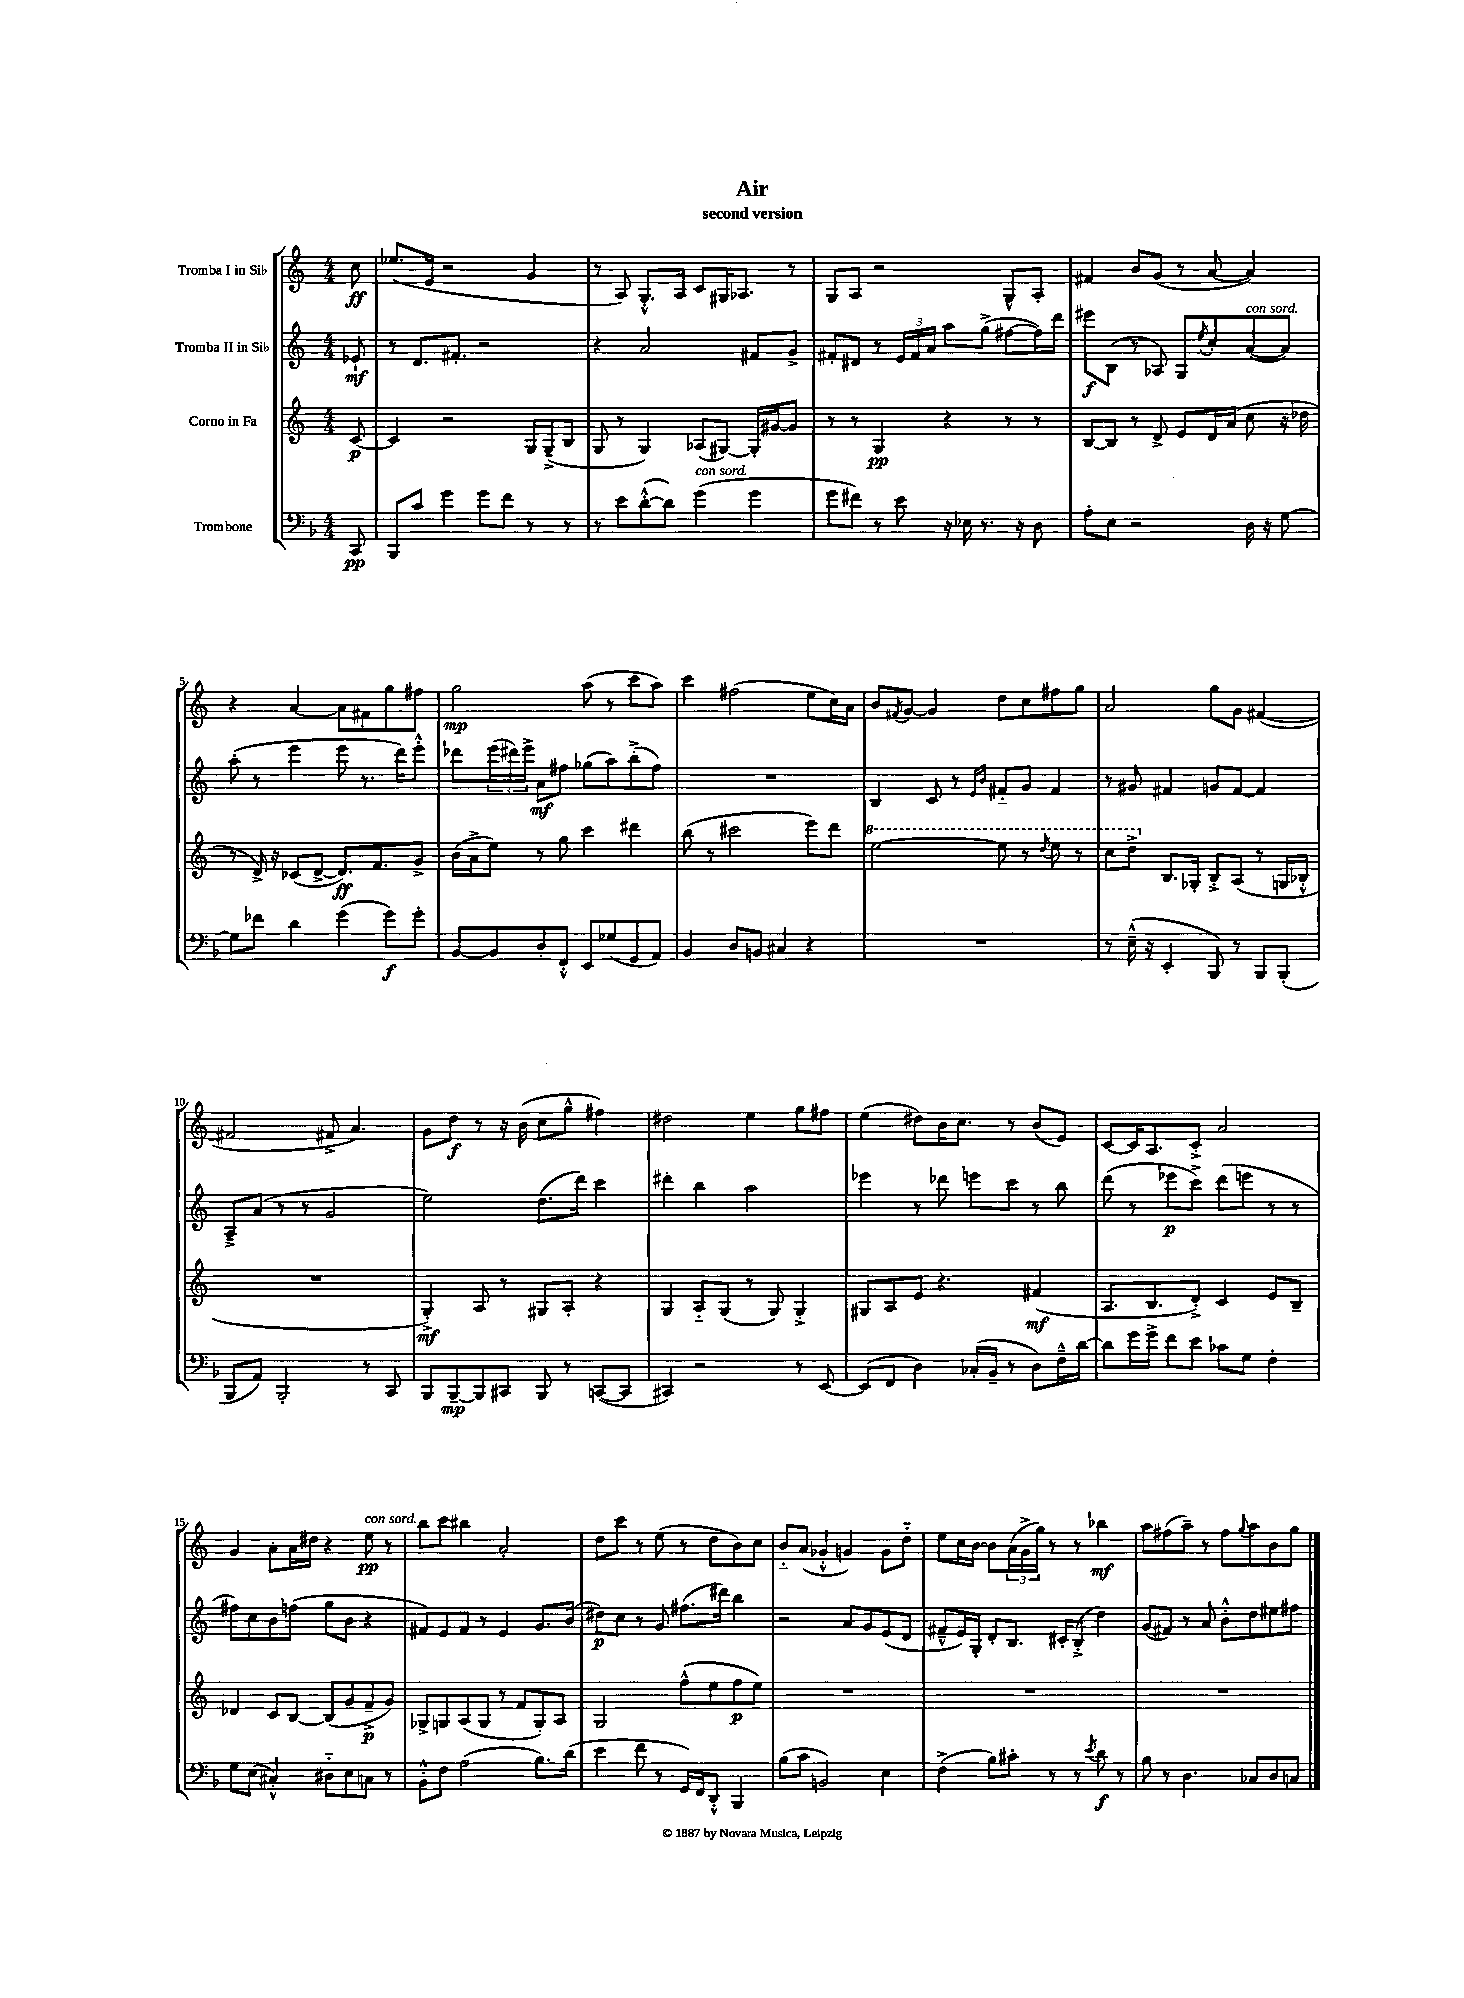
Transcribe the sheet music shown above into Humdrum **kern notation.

**kern	**kern	**kern	**kern
*staff4	*staff3	*staff2	*staff1
*clefF4	*clefG2	*clefG2	*clefG2
*k[b-]	*k[]	*k[]	*k[]
*M4/4	*M4/4	*M4/4	*M4/4
8CC	[8c	8e-`	8cc
=	=	=	=
8BBB-	4c]	8r	(8.ee-
8c	.	8.d	.
.	.	.	16e
4g	2r	.	2r
.	.	8.f#'	.
8g	.	2r	.
8f	.	.	.
8r	16G	.	4g
.	(16G~^	.	.
8r	8B	.	.
=	=	=	=
8r	8G	4r	8r
8e	8r	.	8A)
([8d'^^	4G)	2a	8.G'^^
8d])	.	.	.
.	.	.	16A
(4g	(8A-	.	8c
.	[8G#)	.	16G#
.	.	.	8.A-
4g	16G#']	8f#	.
.	[16g#	.	.
.	8g#]	8g^	8r
=	=	=	=
8g	8r	8f#'	8G
8f#)	8r	8d#	8A
8r	4G	8r	2r
8e	.	24e	.
.	.	24f#	.
.	.	24a	.
16r	4r	8aa	.
16E-	.	.	.
8.r	.	(8gg^	.
.	8r	[8ff#	8G^^
16r	.	.	.
8D	8r	16ff#])	8A'
.	.	16ddd	.
=	=	=	=
8A'	[8B	8eee#	4f#
8E	8B]	(8B	.
2r	8r	8r	8b
.	8d^	8A-)	(8g
.	8e	8G	8r
.	.	8qee	.
.	16d	8cc'	[8a
.	(16a	.	.
16D	8cc	([8a	4a])
16r	.	.	.
[8G	16r	8a])	.
.	16dd-	.	.
=	=	=	=
8G]	8r	(8aa'	4r
8f-	16d^)	8r	.
.	16r	.	.
4d	(8c-	4eee	[4a
.	[8d^	.	.
(4g	8.d])	8eee	8a]
.	.	8.r	8f#
.	8.f	.	.
8g)	.	.	8gg
.	.	16ddd)	.
8g'	8g^	8eee'^^	8ff#
=	=	=	=
[8BB-	(16b	8ddd-	2gg
.	16a^	.	.
8BB-]	8ee)	(24eee	.
.	.	24ddd#)	.
.	.	24eee^	.
8D'	8r	8a	.
8FF'^^	8gg	8ff#	.
8EE	4ccc	(8gg-	(8aa
(8G-	.	8aa)	8r
8GG	4ddd#	(8bb'^	8ccc
8AA)	.	8ff#)	8aa)
=	=	=	=
4BB-	(8bb	1r	4ccc
.	8r	.	.
8D	2ccc#	.	(2ff#
8BB	.	.	.
4C#	.	.	.
4r	8eee)	.	8ee
.	8ddd	.	16cc)
.	.	.	16a
=	=	=	=
1r	[2eee	4B	8b
.	.	.	8qf#
.	.	.	[8g
.	.	8c	4g]
.	.	8r	.
.	.	16qqe	.
.	.	16qqb	.
.	8eee]	8f#'~	8dd
.	8r	8g	8cc
.	8qddd	.	.
.	8eee	4f#	8ff#
.	8r	.	8gg
=	=	=	=
8r	8ccc	8r	2a
(16E~^^	8ddd^	8g#	.
16r	.	.	.
4EE'	8.B	4f#	.
.	16G-'	.	.
8BBB-)	8B'^	8g	8gg
8r	(8A	[8f#	8g
8BBB-	8r	4f#]	([4f#
(8BBB-'	16G	.	.
.	16B-'^^	.	.
=	=	=	=
8BBB-	1r	8A~^	2f#]
8AA)	.	(8a	.
2BBB-'	.	8r	.
.	.	8r	.
.	.	2g	8f#^
.	.	.	4.a)
8r	.	.	.
8CC	.	.	.
=	=	=	=
8BBB-	4G'^)	2ee)	8g
[8BBB-~	.	.	8dd
8BBB-]	8A	.	8r
8CC#	8r	.	16r
.	.	.	(16b
8BBB-	8G#	(8.dd	8cc
8r	8A'	.	8gg^^
.	.	16ddd)	.
([8CC	4r	4ccc	4ff#)
8CC]	.	.	.
=	=	=	=
4CC#)	4G	4ddd#'	2dd#
2r	8A'~	4bb	.
.	(8G	.	.
.	8r	2aa	4ee
.	8G)	.	.
8r	4G'^	.	8gg
[8EE	.	.	8ff#
=	=	=	=
(8EE]	8G#	4eee-	(4ee
8FF	8A	.	.
4D)	8e	8r	8dd#)
.	4.r	8ddd-	16b
.	.	.	8.cc
(16C-'	.	8eee	.
16BB-~	.	.	.
8r	.	8ccc	8r
8D)	(4f#	8r	(8b
16F~^^	.	8bb	8e)
[16d	.	.	.
=	=	=	=
8d]	8.A	(8ddd	[8c
16g	.	8r	16c]
16g^	8.B	.	8.A
8f	.	8eee-	.
8e	8d'^)	8ccc^)	8c'^
8c-	4c	(8ddd	2a
8G	.	8eee	.
4F'	8e	8r	.
.	8B~	8r	.
=	=	=	=
8G	4d-	8ff#)	4g
(8E	.	8cc	.
4C#'^^)	8c	8b	8a'
.	[8B	(8ff	16a
.	.	.	16dd#
8D#'~	(8B]	8gg	4r
8E	8g	8b	.
8C	8f~^	4r	8ee
8r	8g)	.	8r
=	=	=	=
8BB-'^^	8G-^	8f#)	8bb
8F	8G	8e	8ccc
(2A	(8A	8f#	4bb#
.	8G	8r	.
.	8r	4e	2a'
.	8f	.	.
8.B-)	8G')	8.g	.
.	8A	.	.
(16d	.	(16b	.
=	=	=	=
4e	2G	8dd#)	8dd
.	.	8cc	8ccc
8f	.	8r	8r
8r	.	8g	(8ee
16GG)	(8ff^^	(8.ff#	8r
16FF	.	.	.
8DD'^^	8ee	.	8dd
.	.	16ddd#)	.
4BBB-	8ff	4bb	8b)
.	8ee)	.	8cc
=	=	=	=
(8B-	1r	2r	8b'~
8c	.	.	(8a
2BB)	.	.	4g-'^^
.	.	8a	4g)
.	.	8g	.
4E	.	(8e	8g
.	.	8d	8dd'~
=	=	=	=
(4F^	1r	8f#~^^	8ee
.	.	16e)	16cc
.	.	16G'	[16b
8B-)	.	8d'	8b]
8c#'	.	8.B	(24a
.	.	.	24g^
.	.	.	24gg)
8r	.	.	8r
.	.	16c#'	.
8r	.	(8B'^	8r
8qe	.	.	.
8d	.	4dd)	4bb-
8r	.	.	.
=	=	=	=
8B-	1r	(8g	8aa
8r	.	8f#)	(8ff#
4.D	.	8r	8aa~)
.	.	8a	8r
.	.	8b'^^	8ff#
.	.	.	8qqgg
8C-	.	8dd	8aa
8D	.	8ee#	8b
8C	.	8ff#	8gg
==	==	==	==
*-	*-	*-	*-
